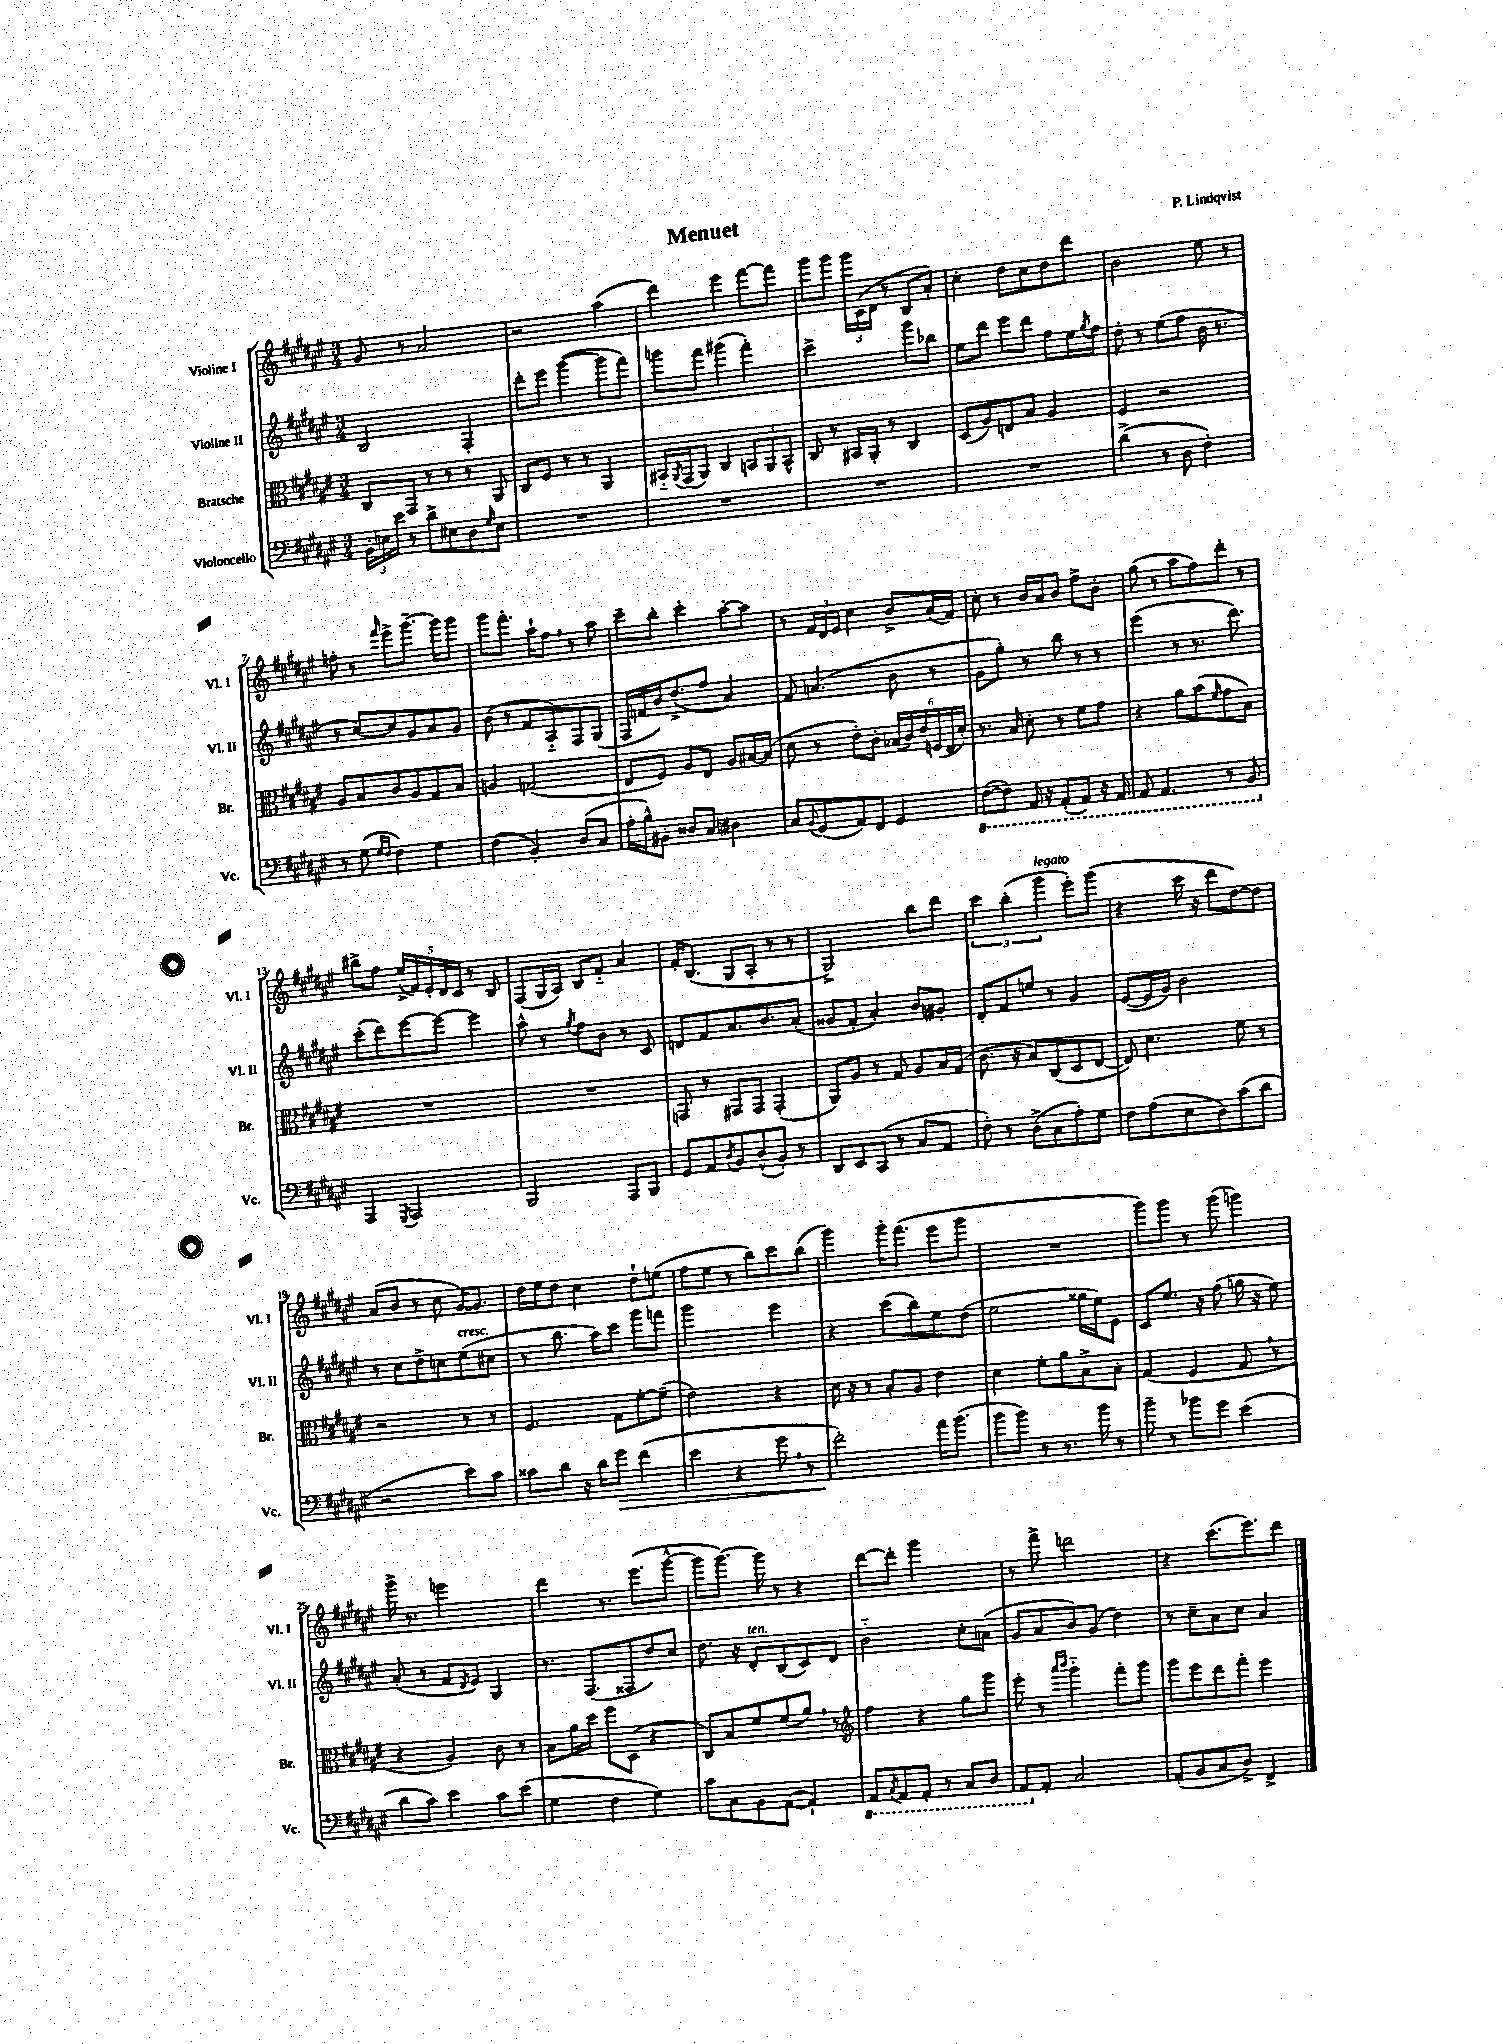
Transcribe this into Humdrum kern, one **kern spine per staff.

**kern	**kern	**kern	**kern
*staff4	*staff3	*staff2	*staff1
*clefF4	*clefC3	*clefG2	*clefG2
*k[f#c#g#d#a#e#]	*k[f#c#g#d#a#e#]	*k[f#c#g#d#a#e#]	*k[f#c#g#d#a#e#]
*M3/4	*M3/4	*M3/4	*M3/4
24BB'	8C#	2B	8g#
24E	.	.	.
24e#	.	.	.
8r	8GG#	.	8r
8d#^	8r	.	2a#
8E#	8r	.	.
8D#	8r	4F#'	.
16qqG#	.	.	.
8E#	8AA#	.	.
=	=	=	=
2.r	8C#	8ddd#'	2r
.	8F#	8eee#	.
.	8r	([4ggg#	.
.	8r	.	.
.	4AA#	8ggg#]	(4aa#
.	.	8fff#)	.
=	=	=	=
2.r	16BB#'~	8ggg	4ddd#)
.	8qAA#	.	.
.	(16GG#	.	.
.	8AA#)	8fff#	.
.	4C#	(4ggg#	4eee#
.	12BB	4fff#')	[8fff#
.	12AA#	.	.
.	.	.	8fff#]
.	12BB^^	.	.
=	=	=	=
2.r	8C#	2ccc#^	8ggg#
.	8r	.	8ggg#
.	16BB#	.	24ggg#
.	.	.	(24c#
.	16AA#'	.	.
.	.	.	24d#
.	8r	.	8r
.	4C#	8ggg#	8B
.	.	8bb-	8a#')
=	=	=	=
2.r	(8D#	8ee#	4cc#'
.	8A#)	8ddd#	.
.	8E	8eee#	8dd#
.	8B	8ddd#	8cc#
.	4A#	8ff#	8dd#
.	.	16ee#	8ddd#
.	.	8qgg#	.
.	.	16ff#	.
=	=	=	=
(4d#^	4F#	8dd#'	2b
.	.	8r	.
8r	2r	(8ee#	.
8D#	.	8ff#	.
4F#')	.	16b	8ee#
.	.	8.r	.
.	.	.	8r
=	=	=	=
8r	8A#	8r	8ff'
(8G#	8B	[8cc#)	8r
16qqG#	.	.	.
16qqF#	.	.	16qqfff#
4F#)	8c#	8cc#]	8eee#^
.	8A#	8g#	[8.ggg#~
4G#	8G#	8a#	.
.	.	.	16ggg#]
.	8B	8g#	8ggg#
=	=	=	=
(4F#	4A	(8b	8ggg#
.	.	8r	8.fff#'
4BB')	(2G	8f#	.
.	.	.	16aa#`
.	.	8A#'~)	8ff#
(8D#	.	8F#	8r
8C#	.	(8G#	8aa#
=	=	=	=
16A#'	8E#	16F#	8ccc#~
16B^^)	.	16f	.
8BB#'	8F#)	16b)	8bb'
.	.	(8.dd#^	.
8D##	8A#	.	4ccc#'
8C#	8E#	8ff#	.
4D#	8A#	4a#)	[8aa#'
.	[16B#	.	8aa#]
.	(16B#]	.	.
=	=	=	=
8C#	8d#	8f#	8r
8qqBB	.	.	.
(8GG#	8r	(4.a	24f#
.	.	.	24d#
.	.	.	24e#
8AA#)	8e#')	.	4cc#
8FF#	8c#'	.	.
4GG#	(24B-	8b	8b^
.	24c#)	.	.
.	24e#	.	.
.	(24F	8r	(16a#
.	24E#	.	.
.	.	.	16f#)
.	24d#')	.	.
=	=	=	=
([8FF#	8.r	8g#	8cc#'
8FF#])	.	8gg#')	8r
.	16B	.	.
16AAA#	8d#'	8r	16b
16r	.	.	16a#
(8AAA#'	8r	8bb	8b
8AAA#)	8f#	8r	8ff#^
16r	8g#	8r	8b'
16AAA#	.	.	.
=	=	=	=
8AAA#	4r	(4eee#	(8gg#
4.AAA#	.	.	8r
.	8a#	8r	8aa#
.	(8b	8.r	8ff#)
.	16qqf#	.	.
8r	8g#	.	8ddd#'
.	.	8.ddd#)	.
8BBB	8B)	.	8r
=	=	=	=
4AAA#	2.r	(8ccc#'	8bb#^
.	.	8ddd#)	8ff#
8qGGG#	.	.	.
2AAA#	.	[8eee#	(20ee#^
.	.	.	20f#)
.	.	.	20e#'
.	.	8eee#_	.
.	.	.	20d#
.	.	.	20c#
.	.	4eee#]	8r
.	.	.	8B
=	=	=	=
2BBB	2.r	8aa#^^	(8F#
.	.	8r	16G#
.	.	.	16A#)
.	.	8qgg#	.
.	.	8ff#	8B
.	.	8b	8f#'~
8AAA#	.	8r	4a#
8BBB	.	8c#	.
=	=	=	=
8GG#	8GG	8d	16f#'
.	.	.	(8.B
8AA#	8r	8f#	.
8qD#	.	.	.
8BB	8GG#	8.a#	8G#
(8D#^^	8GG#	.	8A#'
.	.	8.b	.
8BB')	(4GG#'	.	8r
8r	.	(8a#'	8r
=	=	=	=
8DD#	8AA#)	8g##	2G#^)
8EE#	8A#	8f#'	.
(8CC#	8r	4a#')	.
8r	8G#	.	.
8C#	8A#	8b	8bb
8AA#	16B	8g#'	8ddd#
.	(16G#	.	.
=	=	=	=
8F#')	8.c#	8d#'	6ccc#
8r	.	8f#	.
.	.	.	(6bb'
.	16r	.	.
(8D#^	8B)	8ee	.
.	.	.	6ggg#
8C#	(8C#	8r	.
8A#')	8D#	4g#	8eee#')
8G#	[8E#	.	(8ggg#
=	=	=	=
8F#	8E#])	([8e#	4r
(8A#	4.d#	16e#]	.
.	.	16g#)	.
8E#	.	2b	16ccc#
.	.	.	16r
8D#)	.	.	8ddd#
(8c#	8f#	.	[8dd#)
8d#	8r	.	8dd#]
=	=	=	=
2r	2r	8r	(8a#
.	.	8cc#	8b
.	.	8dd#^	8r
.	.	8cc	8cc#
8e#)	8r	(8ee#	[16g#)
.	.	.	8.g#]
8c#	8r	8cc#	.
=	=	=	=
8c##	4.F#	8r	16dd#
.	.	.	16ee#
8d#	.	8.bb	8dd#
16r	.	.	4cc#
16d#	.	16aa#)	.
8g#	8G#	8ccc#	.
(4f#	[8f#'	8ggg#	8dd#`
.	(8f#~]	8fff	(8ee
=	=	=	=
4e#	2e#)	2ggg#	8ff#
.	.	.	8ee#
4r	.	.	8r
.	.	.	8bb)
8g#	4r	4eee#	8ccc#
8r	.	.	(8bb
=	=	=	=
2f#')	16d#	4r	4ggg#)
.	16r	.	.
.	8r	.	.
.	8B'	(8ccc#	16ggg#'
.	.	.	(8.fff#
.	8A#	8bb)	.
16a#	4e#	8ee#	8eee#
(8.b	.	.	.
.	.	(8dd#	8ggg#
=	=	=	=
8b	4d#	2ee#	2.r
8b)	.	.	.
8r	8f#'	.	.
8.r	8a#	.	.
.	8B^	16gg##	.
16b	.	16ee#)	.
8r	8B'	8e#	.
=	=	=	=
8b~	(4G#	8c#	8ggg#)
8r	.	8.ee#	8ggg#
8b-	4F#	.	8r
.	.	16r	.
8g#	.	(8ff#	(8ggg#
(4e#	8G#	16gg	4ggg)
.	.	16r	.
.	8r	8ee#)	.
=	=	=	=
8d#	4r	(8a#'	16ggg#^
.	.	.	8.r
8c#)	.	8r	.
4e#	4A#)	8f#	2eee
.	.	8qd#	.
.	.	8e#)	.
8c#	8c#	4G#	.
(8e#	8r	.	.
=	=	=	=
4G#	8B	8.r	4ddd#
.	16a#	.	.
.	16dd#	(8.F#	.
4F#	8ff#	.	8.r
.	(8D#	8F##	.
.	.	.	(8.eee#
4G#)	4r	8dd#)	.
.	.	8cc#	[8ggg#^^
=	=	=	=
8c#	8C#)	8.dd#	8ggg#]
8C#	8B	.	[8.ggg#)
.	.	16r	.
8BB	8f#	8d#'	.
.	.	.	16ggg#]
([8AA#	(8f#	(8B	8r
4AA#`])	8a#)	8c#)	4r
.	8r	8d#	.
=	=	=	=
*	*clefG2	*	*
8AAA#	4ff#	2b'~	[8ddd#
8qCC#	.	.	.
8AAA#	.	.	8ddd#']
8AAA#'	4r	.	2ggg#
8r	.	.	.
8CC#	8gg#	8cc#'	.
8DD#	8ggg#	(8a	.
=	=	=	=
8AAA#	8eee#'	8g#	8r
8AA#'	8r	8a#	8fff#^
.	16qqaaa#	.	.
.	16qqbbb	.	.
2C#	4ggg#'~	8b)	2ddd
.	.	(8g#	.
.	8fff#'	4dd#)	.
.	8ggg#	.	.
=	=	=	=
(8AA#'	8ggg#	8r	4r
8BB	8eee#	8cc#~	.
8C#	8ddd#	8a#	(8.ccc#
8D#^)	8fff#'	8cc#	.
.	.	.	8.eee#)
4FF#^	4eee#	4a#	.
.	.	.	8ddd#
==	==	==	==
*-	*-	*-	*-
